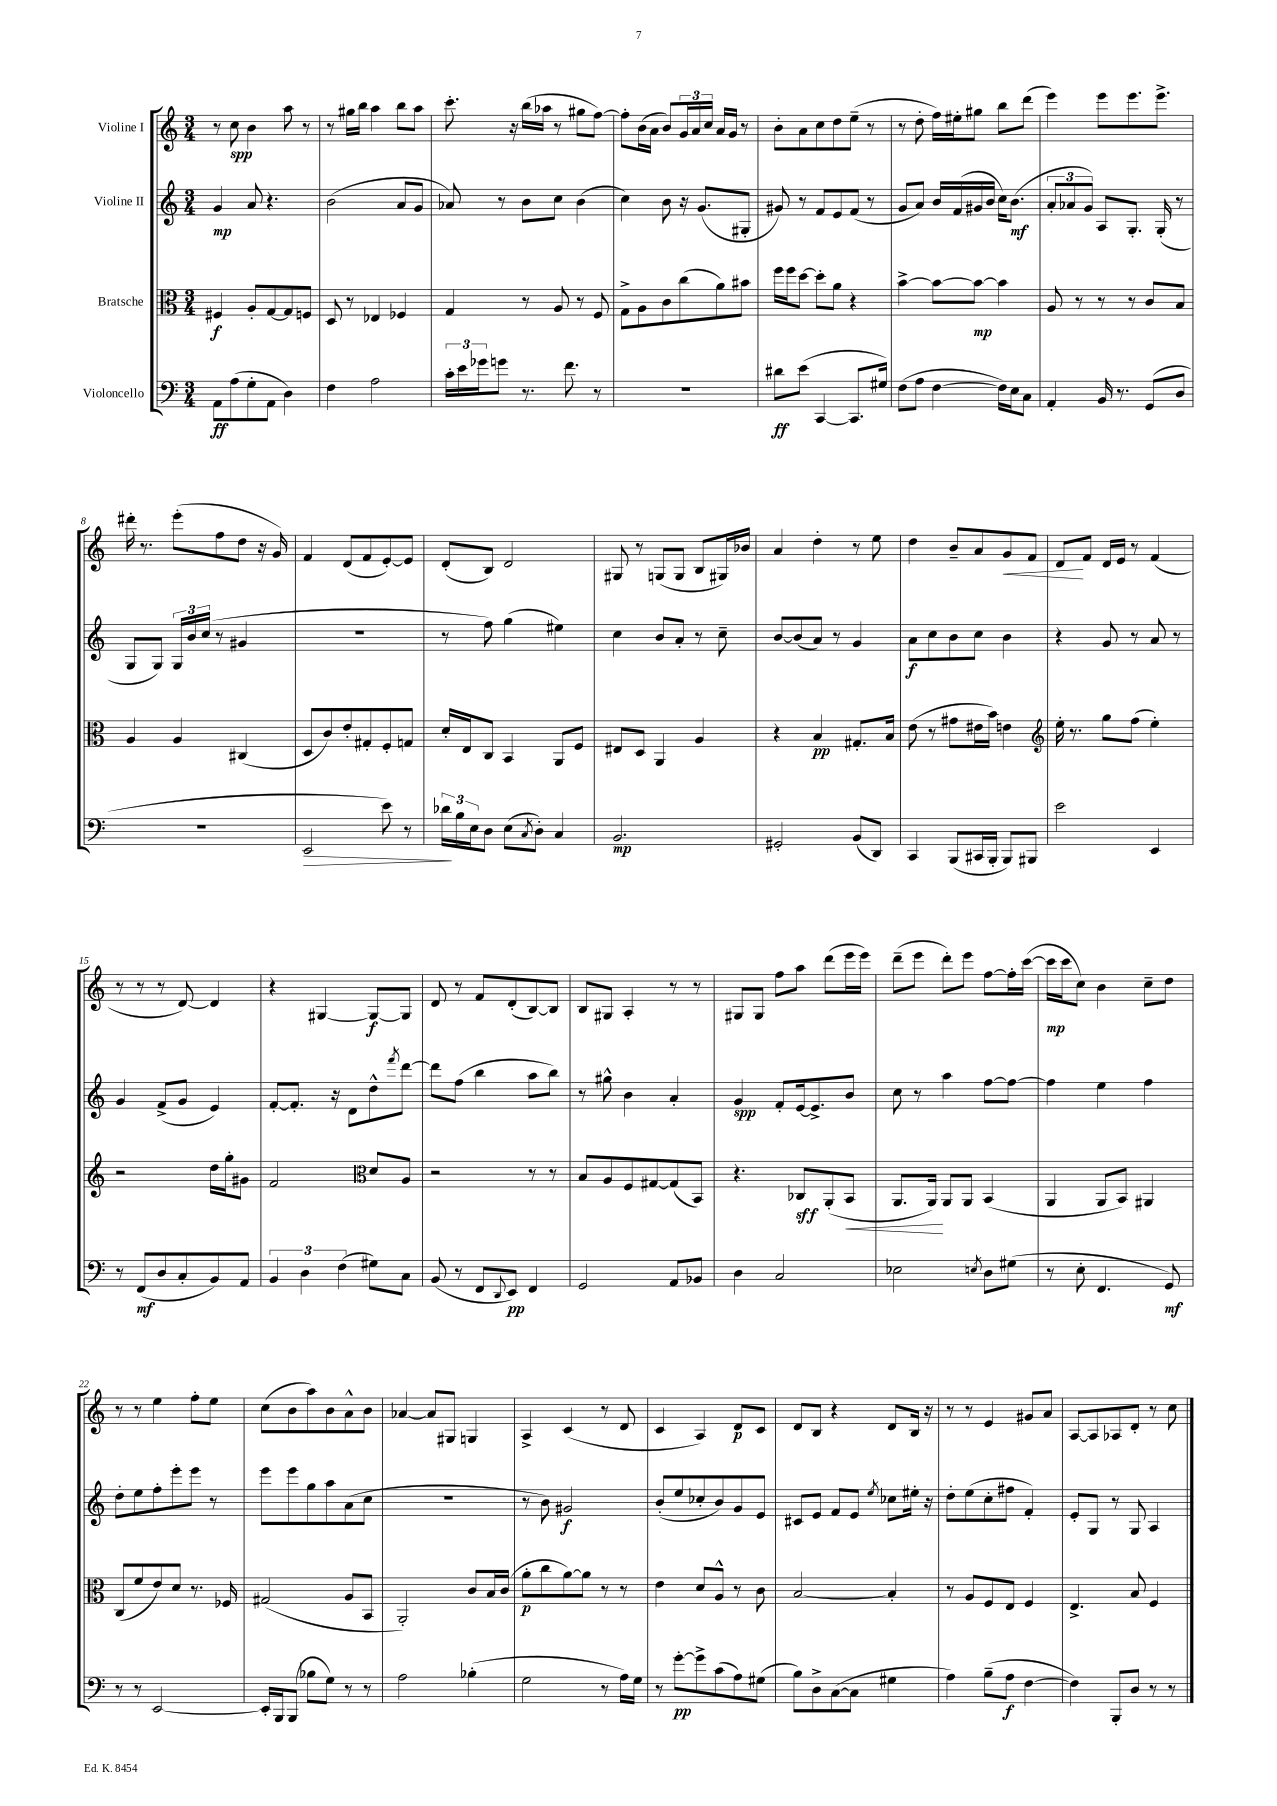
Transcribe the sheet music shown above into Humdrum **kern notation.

**kern	**dynam	**kern	**dynam	**kern	**dynam	**kern	**dynam
*part4	*part4	*part3	*part3	*part2	*part2	*part1	*part1
*staff4	*staff4	*staff3	*staff3	*staff2	*staff2	*staff1	*staff1
*I"Violoncello	*	*I"Bratsche	*	*I"Violine II	*	*I"Violine I	*
*clefF4	*	*clefC3	*	*clefG2	*	*clefG2	*
*k[]	*	*k[]	*	*k[]	*	*k[]	*
*M3/4	*	*M3/4	*	*M3/4	*	*M3/4	*
=1	=1	=1	=1	=1	=1	=1	=1
8AA\L	ff	4F#X/	f	4g/	mp	8r	.
(8A\	.	.	.	.	.	8cc\	spp
8G'\	.	8A'/L	.	8a/	.	4b\	.
8AA\J	.	[8G/	.	4.r	.	.	.
4D\)	.	8G/]	.	.	.	8aa\	.
.	.	8Fn/J	.	.	.	8r	.
=2	=2	=2	=2	=2	=2	=2	=2
4F\	.	8D/	.	(2b\	.	8r	.
.	.	8r	.	.	.	16gg#X\LL	.
.	.	.	.	.	.	16bb\JJ	.
2A\	.	4E-X/	.	.	.	4aa\	.
.	.	4F-X/	.	8a/L	.	8bb\L	.
.	.	.	.	8g/J	.	8aa\J	.
=3	=3	=3	=3	=3	=3	=3	=3
24c'\LL	.	4G/	.	8a-X/)	.	8.ccc'\	.
24e\	.	.	.	.	.	.	.
24g-X\J	.	.	.	.	.	.	.
8gn\J	.	.	.	8r	.	.	.
.	.	.	.	.	.	16r	.
8.r	.	8r	.	8b\L	.	(16bb\LL	.
.	.	.	.	.	.	16aa-X\JJ	.
.	.	8A/	.	8cc\J	.	8r	.
8.f\	.	.	.	.	.	.	.
.	.	8r	.	(4b\	.	8gg#X\L	.
8r	.	8F/	.	.	.	[8ff\J)	.
=4	=4	=4	=4	=4	=4	=4	=4
2.r	.	8G^\L	.	4cc\)	.	8ff'\L]	.
.	.	8A\	.	.	.	(16b\L	.
.	.	.	.	.	.	16a\JJ	.
.	.	8c\	.	8b\	.	8b/L)	.
.	.	(8cc\	.	16r	.	24g/L	.
.	.	.	.	.	.	24a/	.
.	.	.	.	(8.g/L	.	.	.
.	.	.	.	.	.	24cc/JJ	.
.	.	8a\)	.	.	.	16a/LL	.
.	.	.	.	.	.	16g/JJ	.
.	.	8b#X\J	.	8G#X'/J	.	8r	.
=5	=5	=5	=5	=5	=5	=5	=5
8d#X\L	ff	16ff\LL	.	8g#X/)	.	8b'\L	.
.	.	16ff\J	.	.	.	.	.
(8e\J	.	[8dd\J	.	8r	.	8a\	.
[4CC/	.	8dd'\L]	.	8f/L	.	8cc\	.
.	.	8a\J	.	8e/	.	8dd\	.
8.CC/L]	.	4r	.	(8f/J	.	(8ee~\J	.
.	.	.	.	8r	.	8r	.
16G#X/Jk)	.	.	.	.	.	.	.
=6	=6	=6	=6	=6	=6	=6	=6
(8F\L	.	[4b^\	.	8g/L	.	8r	.
8A\J	.	.	.	8a/J)	.	8dd'\	.
[4F\	.	8b\L_	.	16b/LL	.	16ff\LL)	.
.	.	.	.	(16f/	.	16ee#X'\J	.
.	.	8b\J_	mp	16g#X/	.	8gg#X\J	.
.	.	.	.	16b/JJ	.	.	.
16F\LL])	.	4b\]	.	16cc\KL)	.	8bb\L	.
16E\J	.	.	.	(8.b\J	mf	.	.
8C\J	.	.	.	.	.	(8ddd\J	.
=7	=7	=7	=7	=7	=7	=7	=7
4AA'/	.	8A/	.	12a'/L	.	4eee\)	.
.	.	.	.	12a-X/	.	.	.
.	.	8r	.	.	.	.	.
.	.	.	.	12g/J)	.	.	.
16BB/	.	8r	.	8A/L	.	8eee\L	.
8.r	.	.	.	.	.	.	.
.	.	8r	.	8.G'/J	.	8.eee\	.
(8GG/L	.	8c/L	.	.	.	.	.
.	.	.	.	(16G'/	.	8.eee^\J	.
8D/J	.	8B/J	.	8r	.	.	.
!!LO:LB:g=z
=8	=8	=8	=8	=8	=8	=8	=8
2.r	.	4A/	.	8G/L	.	16ddd#X'\	.
.	.	.	.	.	.	8.r	.
.	.	.	.	8G/J)	.	.	.
.	.	4A/	.	24G/LL	.	(8eee'\L	.
.	.	.	.	24b/	.	.	.
.	.	.	.	(24cc/JJ	.	.	.
.	.	.	.	8r	.	8ff\	.
.	.	(4C#X/	.	4g#X/	.	8dd\J	.
.	.	.	.	.	.	16r	.
.	.	.	.	.	.	16g/)	.
=9	=9	=9	=9	=9	=9	=9	=9
!	!LO:HP:b	!	!	!	!	!	!
2EE/	>	8D/L	.	2.r	.	4f/	.
.	.	8c/)	.	.	.	.	.
.	.	8e'/	.	.	.	(8d/L	.
.	.	8G#X'/	.	.	.	8f/	.
8e\)	.	8F'/	.	.	.	[8e'/)	.
8r	.	8Gn/J	.	.	.	8e/J]	.
=10	=10	=10	=10	=10	=10	=10	=10
24d-X\LL	.	16d'/LL	.	8r	.	(8d'/L	.
24B\	]	.	.	.	.	.	.
.	.	16E/J	.	.	.	.	.
24E\J	.	.	.	.	.	.	.
8D\J	.	8C/J	.	8ff\)	.	8B/J)	.
(8E\L	.	4BB/	.	(4gg\	.	2d/	.
8qC/	.	.	.	.	.	.	.
8D'\J)	.	.	.	.	.	.	.
4C/	.	8AA/L	.	4ee#X\)	.	.	.
.	.	8F/J	.	.	.	.	.
=11	=11	=11	=11	=11	=11	=11	=11
2.BB/	mp	8E#X/L	.	4cc\	.	8G#X/	.
.	.	8D/J	.	.	.	8r	.
.	.	4AA/	.	8b/L	.	(8Gn/L	.
.	.	.	.	8a'/J	.	8G/J	.
.	.	4A/	.	8r	.	8B/L	.
.	.	.	.	8cc~\	.	16G#X/L)	.
.	.	.	.	.	.	16b-X/JJ	.
=12	=12	=12	=12	=12	=12	=12	=12
2GG#X'/	.	4r	.	[8b/L	.	4a/	.
.	.	.	.	(8b/]	.	.	.
.	.	4B/	pp	8a/J)	.	4dd'\	.
.	.	.	.	8r	.	.	.
(8BB/L	.	8.G#X'/L	.	4g/	.	8r	.
8DD/J)	.	.	.	.	.	8ee\	.
.	.	16B/Jk	.	.	.	.	.
=13	=13	=13	=13	=13	=13	=13	=13
4CC/	.	(8e\	.	8a\L	f	4dd\	.
.	.	8r	.	8cc\	.	.	.
(8BBB/L	.	8g#X\L	.	8b\	.	8b~/L	.
16CC#X/L	.	16e#X\L	.	8cc\J	.	8a/	.
16BBB'/JJ	.	16b\JJ)	.	.	.	.	.
!	!	!	!	!	!	!	!LO:HP:b
8BBB/L)	.	4en\	.	4b\	.	8g/	<
8BBB#X/J	.	.	.	.	.	8f/J	.
=14	=14	=14	=14	=14	=14	=14	=14
*	*	*clefG2	*	*	*	*	*
2e\	.	16ee'\	.	4r	.	8d/L	.
.	.	8.r	.	.	.	.	.
.	.	.	.	.	.	8f/J	[
.	.	8gg\L	.	8g/	.	16d/LL	.
.	.	.	.	.	.	16e/JJ	.
.	.	(8ff\J	.	8r	.	8r	.
4EE/	.	4ee'\)	.	8a/	.	(4f/	.
.	.	.	.	8r	.	.	.
!!LO:LB:g=z
=15	=15	=15	=15	=15	=15	=15	=15
8r	.	2r	.	4g/	.	8r	.
(8FF/L	mf	.	.	.	.	8r	.
8D/	.	.	.	(8f^/L	.	8r	.
8C'/	.	.	.	8g/J	.	[8d/)	.
8BB/)	.	16dd\LL	.	4e/)	.	4d/]	.
.	.	16gg'\J	.	.	.	.	.
8AA/J	.	8g#X\J	.	.	.	.	.
=16	=16	=16	=16	=16	=16	=16	=16
6BB/	.	2f/	.	[8f'/L	.	4r	.
.	.	.	.	8.f'/J]	.	.	.
6D\	.	.	.	.	.	.	.
.	.	.	.	.	.	[4G#X/	.
.	.	.	.	16r	.	.	.
(6F\	.	.	.	.	.	.	.
.	.	.	.	8d\L	.	.	.
*	*	*clefC3	*	*	*	*	*
8G#X\L)	.	8d/L	.	8dd^^\	.	8G#/L_	f
.	.	.	.	8qfff/	.	.	.
8C\J	.	8A/J	.	[8ddd\J	.	8G#/J]	.
=17	=17	=17	=17	=17	=17	=17	=17
(8BB/	.	2r	.	8ddd\L]	.	8d/	.
8r	.	.	.	(8ff\J	.	8r	.
8FF/L	.	.	.	4bb\	.	8f/L	.
8qqDD/	.	.	.	.	.	.	.
8EE/J)	pp	.	.	.	.	(8d'/	.
4FF/	.	8r	.	8aa\L	.	[8B/)	.
.	.	8r	.	8bb\J)	.	8B/J]	.
=18	=18	=18	=18	=18	=18	=18	=18
2GG/	.	8B/L	.	8r	.	8B/L	.
.	.	8A/	.	8gg#X^^\	.	8G#X/J	.
.	.	8F/	.	4b\	.	4A'/	.
.	.	[8G#X/	.	.	.	.	.
8AA/L	.	(8G#/]	.	4a'/	.	8r	.
8BB-X/J	.	8BB/J)	.	.	.	8r	.
=19	=19	=19	=19	=19	=19	=19	=19
4D\	.	4.r	.	4g/	spp	8G#X/L	.
.	.	.	.	.	.	8G#/J	.
2C/	.	.	.	8f'/L	.	8ff\L	.
.	.	8C-X/L	sff	[16e/k	.	8aa\J	.
.	.	.	.	8.e^/]	.	.	.
.	.	(8AA'/	.	.	.	(8ddd\L	.
!	!	!	!LO:HP:b	!	!	!	!
.	.	8BB/J	<	8b/J	.	16eee\L	.
.	.	.	.	.	.	16eee\JJ)	.
=20	=20	=20	=20	=20	=20	=20	=20
2E-X\	.	8.AA/L	.	8cc\	.	(8ddd~\L	.
.	.	.	.	8r	.	8eee\J	.
.	.	16AA/Jk)	.	.	.	.	.
.	.	8AA/L	[	4aa\	.	8ddd'\L)	.
.	.	8AA/J	.	.	.	8eee\J	.
8qEn/	.	.	.	.	.	.	.
8D\L	.	(4BB/	.	[8ff\L	.	[8ff\L	.
(8G#X\J	.	.	.	8ff\J_	.	16ff'\L]	.
.	.	.	.	.	.	([16ccc\JJ	.
=21	=21	=21	=21	=21	=21	=21	=21
8r	.	4AA/	.	4ff\]	.	16ccc\LL]	mp
.	.	.	.	.	.	16ccc\J	.
8E'\	.	.	.	.	.	8cc\J)	.
4.FF/	.	8AA/L	.	4ee\	.	4b\	.
.	.	8BB/J)	.	.	.	.	.
.	.	4AA#X/	.	4ff\	.	8cc~\L	.
8GG/)	mf	.	.	.	.	8dd\J	.
!!LO:LB:g=z
=22	=22	=22	=22	=22	=22	=22	=22
8r	.	(8C/L	.	8dd'\L	.	8r	.
8r	.	8f/	.	8ee\	.	8r	.
[2EE/	.	8e/)	.	8ff'\	.	4ee\	.
.	.	8d/J	.	8eee'\	.	.	.
.	.	8.r	.	8eee\J	.	8ff'\L	.
.	.	.	.	8r	.	8ee\J	.
.	.	16F-X/	.	.	.	.	.
=23	=23	=23	=23	=23	=23	=23	=23
16EE'/LL]	.	(2G#X/	.	8eee\L	.	(8cc\L	.
16BBB/J	.	.	.	.	.	.	.
(8BBB/J	.	.	.	8eee\	.	8b\	.
8B-X\L	.	.	.	8gg\	.	8aa\)	.
8G\J)	.	.	.	8aa\	.	8b\	.
8r	.	8A/L	.	(8a\	.	8a^^\	.
8r	.	8BB/J	.	8cc\J	.	8b\J	.
=24	=24	=24	=24	=24	=24	=24	=24
2A\	.	2AA'/)	.	2.r	.	[4a-X/	.
.	.	.	.	.	.	8a-/L]	.
.	.	.	.	.	.	8G#X/J	.
(4B-X'\	.	8c/L	.	.	.	4Gn/	.
.	.	16B/L	.	.	.	.	.
.	.	(16c/JJ	.	.	.	.	.
=25	=25	=25	=25	=25	=25	=25	=25
2G\	.	8a'\L	p	8r	.	4A^/	.
.	.	8cc\	.	8b\)	.	.	.
.	.	[8a\)	.	2g#X/	f	(4c/	.
.	.	8a\J]	.	.	.	.	.
8r	.	8r	.	.	.	8r	.
16A\LL)	.	8r	.	.	.	8d/	.
16G\JJ	.	.	.	.	.	.	.
=26	=26	=26	=26	=26	=26	=26	=26
8r	.	4e\	.	(8b'/L	.	4c/	.
[8g'\L	pp	.	.	8ee/	.	.	.
8g^\]	.	8d/L	.	8cc-X'/	.	4A/)	.
(8c\	.	8A^^/J	.	8b/)	.	.	.
8A\)	.	8r	.	8g/	.	8d/L	p
(8G#X\J	.	8c\	.	8e/J	.	8c/J	.
=27	=27	=27	=27	=27	=27	=27	=27
8B\L)	.	[2B/	.	8c#X/L	.	8d/L	.
8D^\	.	.	.	8e/J	.	8B/J	.
([8C\	.	.	.	8f/L	.	4r	.
8C\J]	.	.	.	8e/J	.	.	.
.	.	.	.	8qee/	.	.	.
4G#X\	.	4B'/]	.	8cc-X\L	.	8d/L	.
.	.	.	.	16ee#X'\Jk	.	16B/Jk	.
.	.	.	.	16r	.	16r	.
=28	=28	=28	=28	=28	=28	=28	=28
4A\)	.	8r	.	8dd'\L	.	8r	.
.	.	8A/L	.	(8ee\	.	8r	.
(8B~\L	.	8F/	.	8cc'\	.	4e/	.
8A\J	f	8E/J	.	8ff#X\J	.	.	.
[4F\	.	4F/	.	4f'/)	.	8g#X/L	.
.	.	.	.	.	.	8a/J	.
=29	=29	=29	=29	=29	=29	=29	=29
4F\])	.	4.E^/	.	8e'/L	.	[8A/L	.
.	.	.	.	8G/J	.	8A/]	.
8BBB'/L	.	.	.	8r	.	8A-X/	.
8D/J	.	8B/	.	8G/	.	8d'/J	.
8r	.	4F/	.	4A/	.	8r	.
8r	.	.	.	.	.	8cc\	.
==	==	==	==	==	==	==	==
*-	*-	*-	*-	*-	*-	*-	*-
